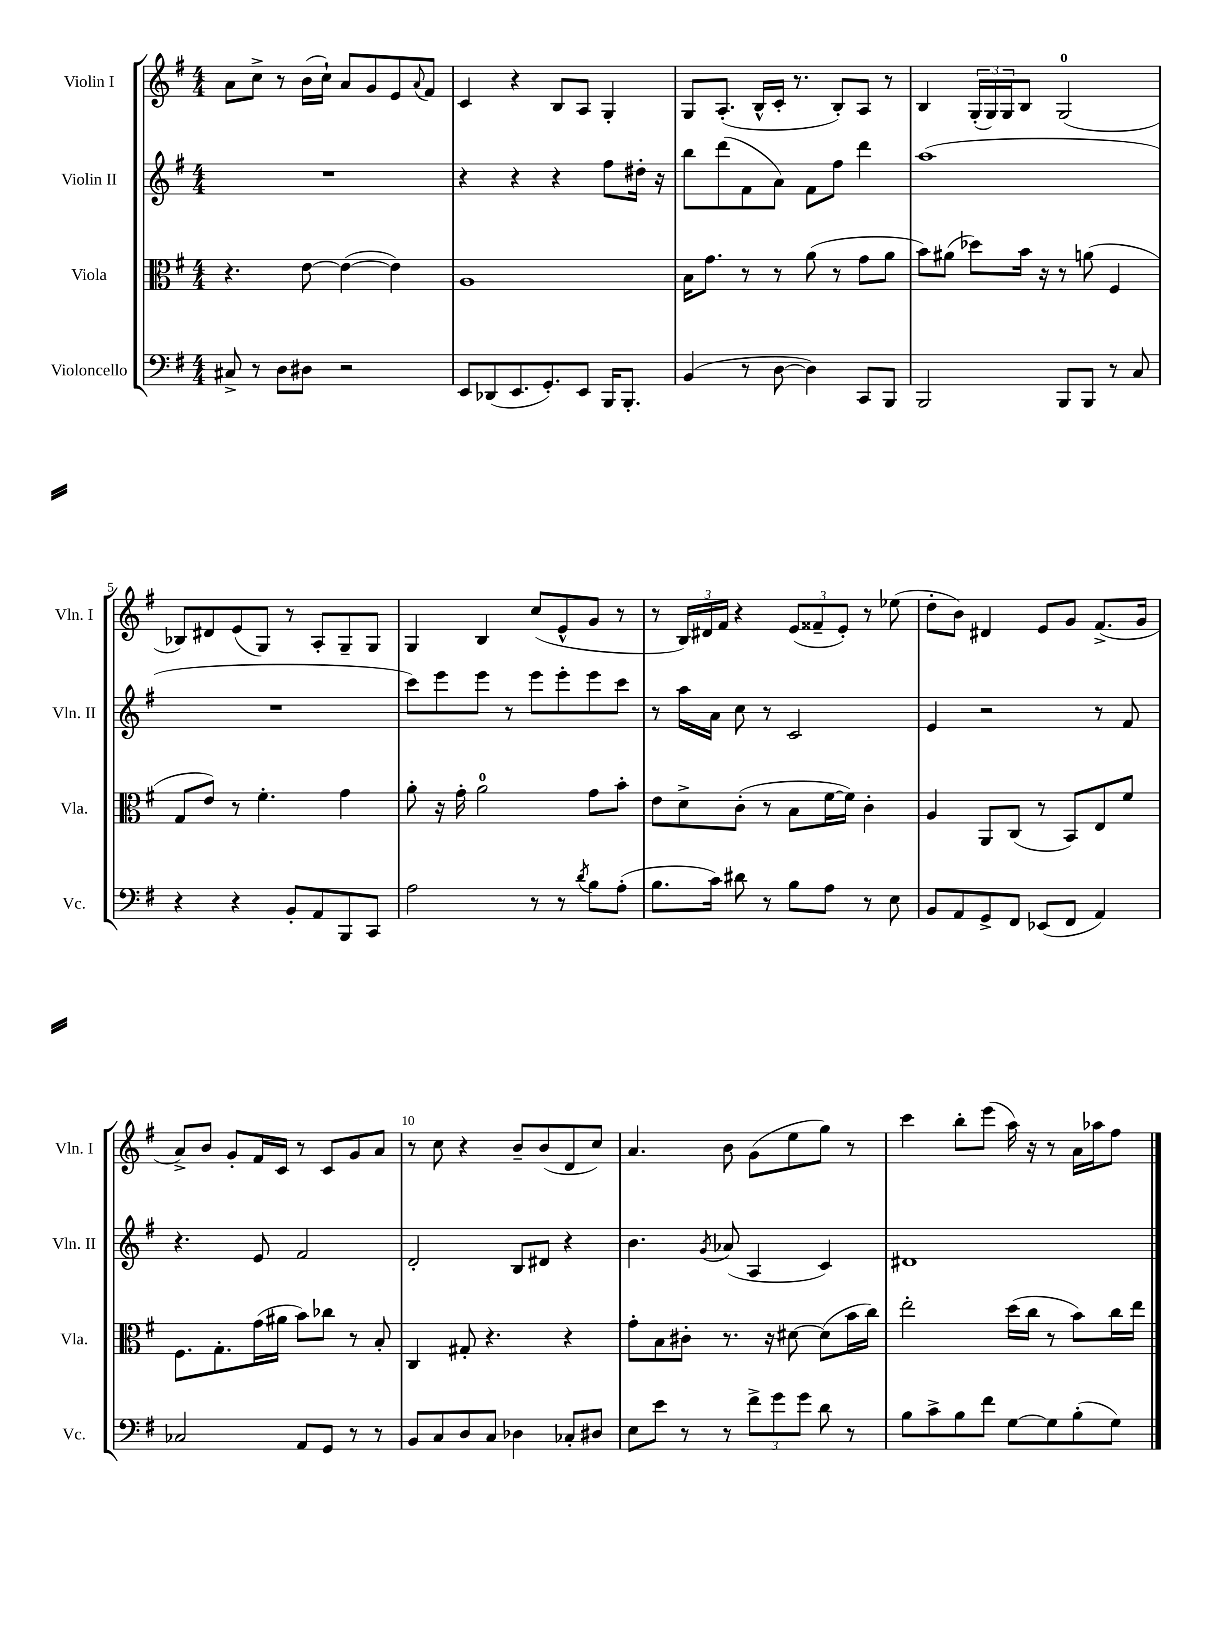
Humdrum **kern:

**kern	**kern	**kern	**kern
*part4	*part3	*part2	*part1
*staff4	*staff3	*staff2	*staff1
*I"Violoncello	*I"Viola	*I"Violin II	*I"Violin I
*I'Vc.	*I'Vla.	*I'Vln. II	*I'Vln. I
*clefF4	*clefC3	*clefG2	*clefG2
*k[f#]	*k[f#]	*k[f#]	*k[f#]
*M4/4	*M4/4	*M4/4	*M4/4
=1	=1	=1	=1
8C#X^/	4.r	1r	8a\L
8r	.	.	8cc^\J
8D\L	.	.	8r
8D#X\J	[8e\	.	(16b\LL
.	.	.	16cc`\JJ)
2r	(4e\_	.	8a/L
.	.	.	8g/
.	4e\])	.	8e/
.	.	.	8qqa/
.	.	.	8f#/J
=2	=2	=2	=2
8EE/L	1A	4r	4c/
(8DD-X/	.	.	.
8.EE/	.	4r	4r
8.GG'/)	.	.	.
.	.	4r	8B/L
8EE/J	.	.	8A/J
16BBB/KL	.	8ff#\L	4G'/
8.BBB'/J	.	.	.
.	.	16dd#X'\Jk	.
.	.	16r	.
=3	=3	=3	=3
(4BB/	16B\KL	8bb\L	8G/L
.	8.g\J	.	.
.	.	(8ddd\	(8.A'/J
8r	8r	8f#\	.
.	.	.	16B^^/LL
[8D\	8r	8a\J)	16c'/JJ
.	.	.	8.r
4D\])	(8a\	8f#\L	.
.	8r	8ff#\J	8B'/L)
8CC/L	8g\L	4ddd\	8A/J
8BBB/J	8a\J	.	8r
=4	=4	=4	=4
2BBB/	8b\L)	(1aa	4B/
.	(8a#X\J	.	.
.	8dd-X\L)	.	(24G'/LL
.	.	.	24G/)
.	.	.	24G/J
.	16b\Jk	.	8B/J
.	16r	.	.
8BBB/L	8r	.	(2G/
8BBB/J	(8an\	.	.
8r	4F#/	.	.
8C/	.	.	.
!!LO:LB:g=z
=5	=5	=5	=5
4r	8G/L	1r	8B-X/L)
.	8e/J)	.	8d#X/
4r	8r	.	(8e/
.	4.f#'\	.	8G/J)
8BB'/L	.	.	8r
8AA/	.	.	8A'/L
8BBB/	4g\	.	8G~/
8CC/J	.	.	8G/J
=6	=6	=6	=6
2A\	8a'\	8ccc\L)	4G/
.	16r	8eee\	.
.	16g'\	.	.
.	2a\	8eee\J	4B/
.	.	8r	.
8r	.	8eee\L	(8cc/L
8r	.	8eee'\	8e^^/
8qd/	.	.	.
8B\L	8g\L	8eee\	8g/J
(8A'\J	8b'\J	8ccc\J	8r
=7	=7	=7	=7
8.B\L	8e\L	8r	8r
.	8d^\	16aa\LL	24B/LL)
.	.	.	24d#X/
16c\Jk)	.	16a\JJ	.
.	.	.	24f#/JJ
8d#X\	(8c'\J	8cc\	4r
8r	8r	8r	.
8B\L	8B\L	2c/	(12e/L
.	.	.	12f##X~/
8A\J	[16f#\L	.	.
.	.	.	12e'/J)
.	16f#\JJ])	.	.
8r	4c'\	.	8r
8E\	.	.	(8ee-X\
=8	=8	=8	=8
8BB/L	4A/	4e/	8dd'\L
8AA/	.	.	8b\J)
8GG^/	8AA/L	2r	4d#X/
8FF#/J	(8C/J	.	.
(8EE-X/L	8r	.	8e/L
8FF#/J	8BB/L)	.	8g/J
4AA/)	8E/	8r	(8.f#^/L
.	8f#/J	8f#/	.
.	.	.	16g/Jk
!!LO:LB:g=z
=9	=9	=9	=9
2C-X/	8.F#\L	4.r	8a^/L)
.	.	.	8b/J
.	8.G'\	.	.
.	.	.	8g'/L
.	(16g\L	8e/	16f#/L
.	16a#X\JJ	.	16c/JJ
8AA/L	8b\L)	2f#/	8r
8GG/J	8cc-X\J	.	8c/L
8r	8r	.	8g/
8r	8B'/	.	8a/J
=10	=10	=10	=10
8BB/L	4C/	2d'/	8r
8C/	.	.	8cc\
8D/	8G#X'/	.	4r
8C/J	4.r	.	.
4D-X\	.	8B/L	8b~/L
.	.	8d#X/J	(8b/
8C-X'/L	4r	4r	8d/
8D#X/J	.	.	8cc/J)
=11	=11	=11	=11
8E\L	8g'\L	4.b\	4.a/
8e\J	8B\	.	.
8r	8c#X'\J	.	.
.	.	8qg/	.
8r	8.r	(8a-X/	8b\
12f#^\L	.	4A/	(8g\L
.	16r	.	.
12g\	.	.	.
.	[8d#X\	.	8ee\
12g\J	.	.	.
8d\	(8d#\L]	4c/)	8gg\J)
8r	16b\L	.	8r
.	16cc\JJ)	.	.
=12	=12	=12	=12
8B\L	2ee'\	1d#X	4ccc\
8c^\	.	.	.
8B\	.	.	8bb'\L
8f#\J	.	.	(8eee\J
[8G\L	(16dd\LL	.	16aa\)
.	16cc\JJ	.	16r
8G\]	8r	.	8r
(8B'\	8b\L)	.	16a\LL
.	.	.	16aa-X\J
8G\J)	16cc\L	.	8ff#\J
.	16ee\JJ	.	.
==	==	==	==
*-	*-	*-	*-
